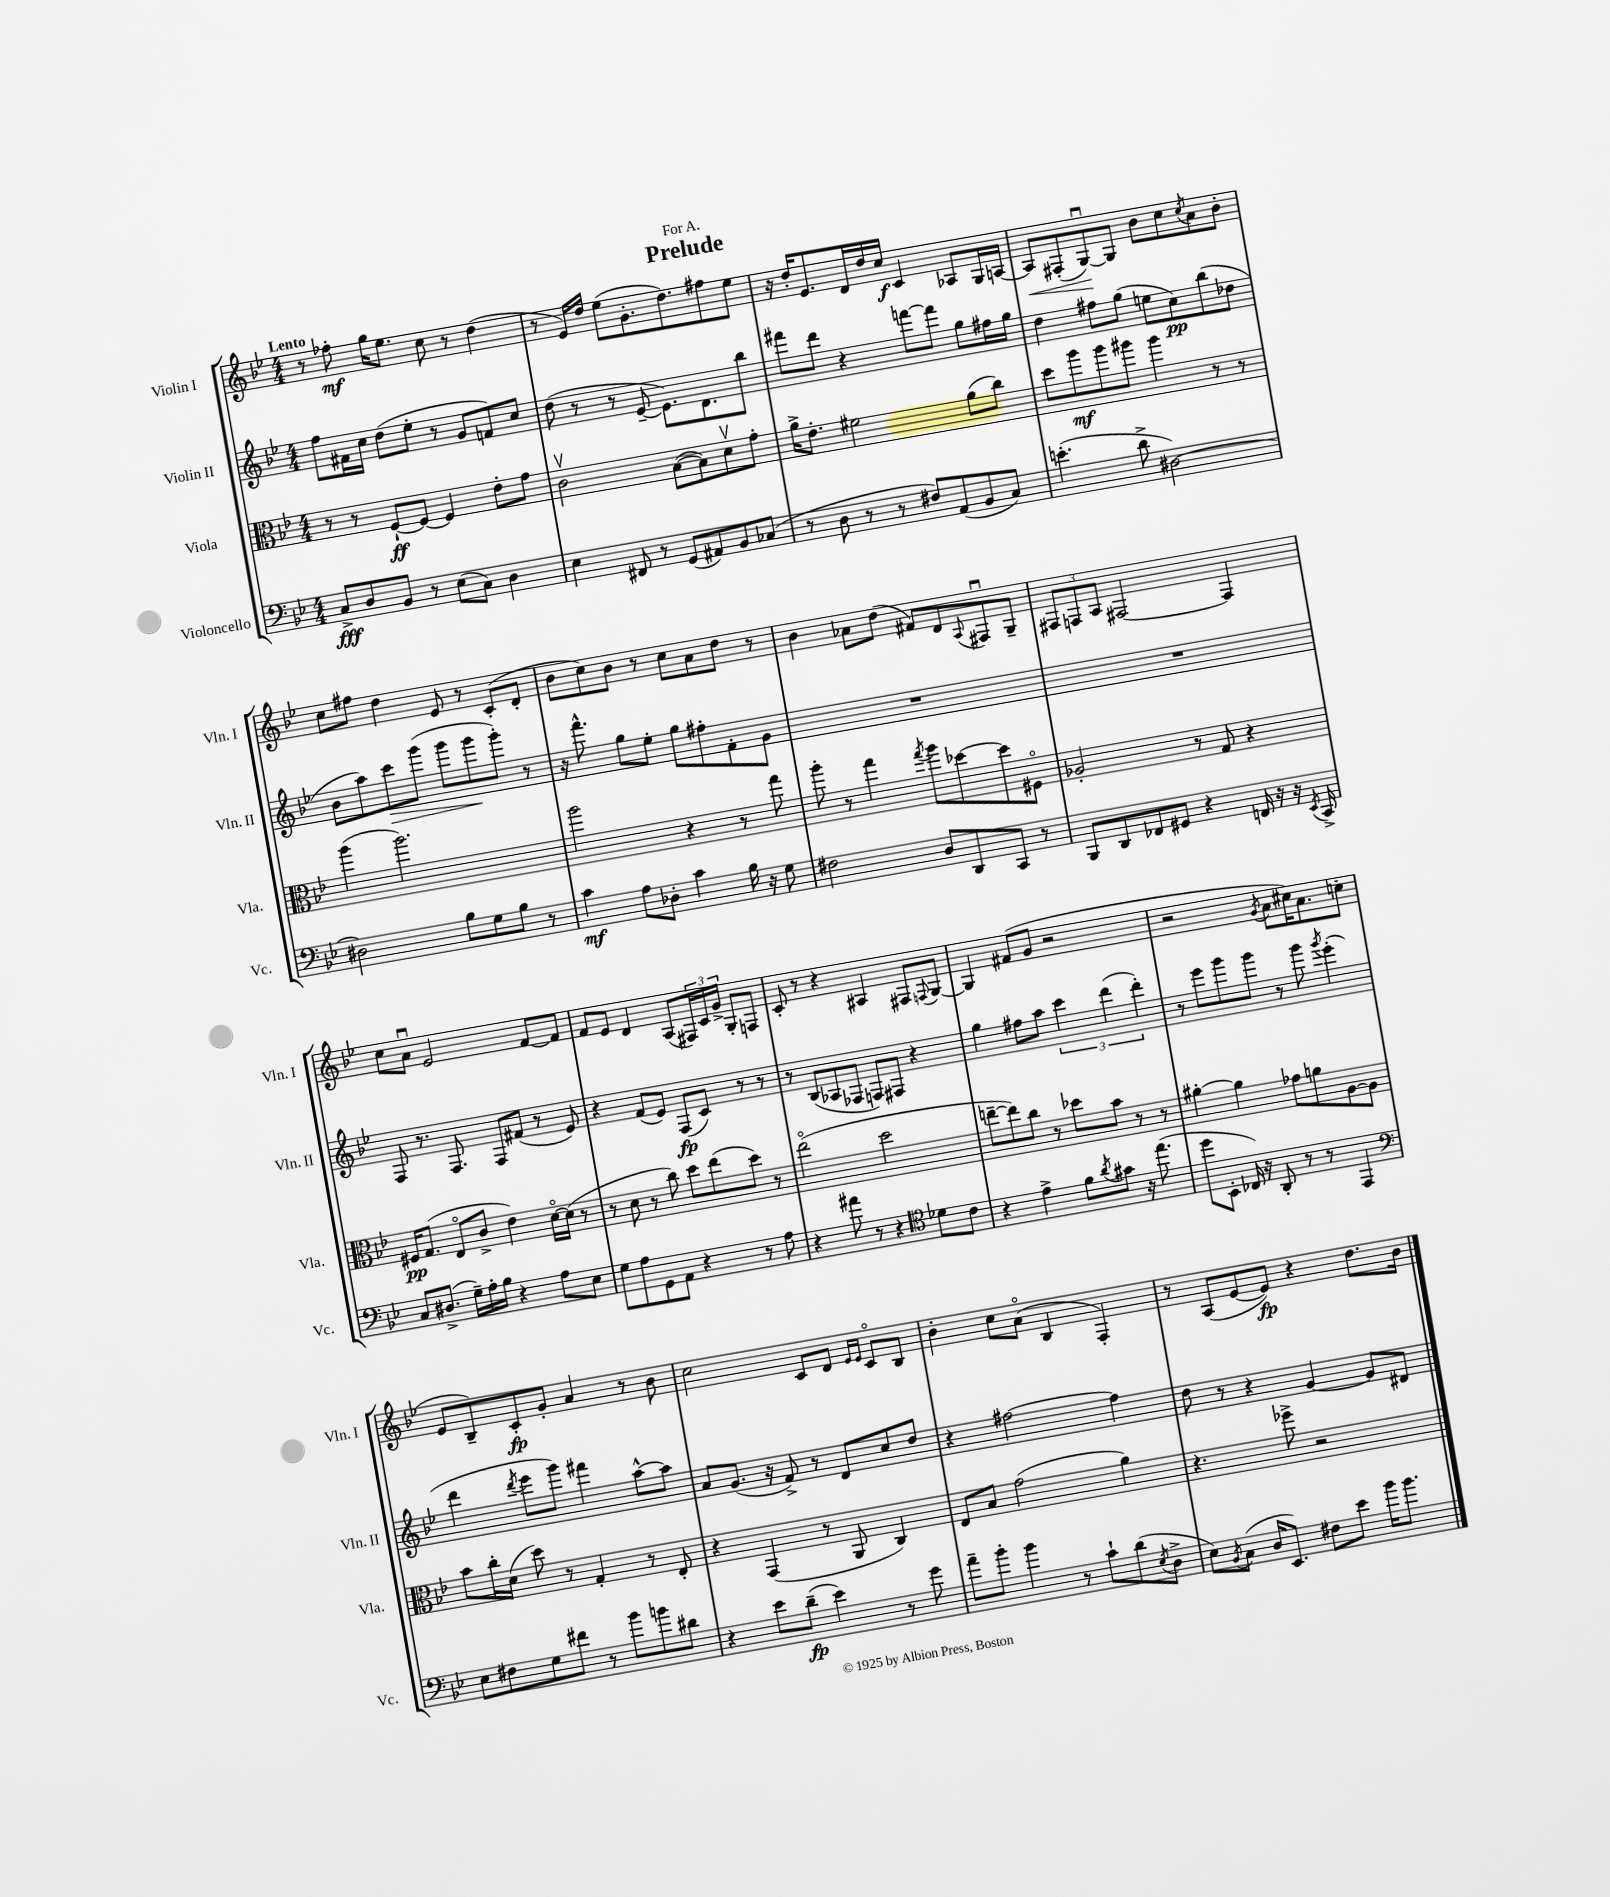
\header { title = "Prelude" dedication = "For A." }
<<
\new StaffGroup <<
\new Staff = "s0" \with { instrumentName = "Violin I" shortInstrumentName = "Vln. I" } {
    \clef treble \key bes \major \numericTimeSignature \time 4/4 \tempo "Lento"
    r8 fes''8-.\mf g''16 ees''8. c''8 r8 d''4( |
    r8 ees'16) d''16 ees''8( g'8.-. d''8.) fis''8 ees''8 |
    r16 d''16-. ees'8. d'16 d''16 c''16\f c'4 aes8 g16 a16~ |
    a8\< fis8-.( g8~\downbow\!) g8 bes'8 c''8 \acciaccatura { c''8 } a'8 bes'8-. |
    c''8 fis''8 d''4 ees'8 r8 c'8-.( d'8-. |
    bes'8 c''8) bes'8 r8 c''8 a'8 d''8 r8 |
    bes'4 aes'8 d''8( fis'8) d'8 \appoggiatura { a8 } fis8\downbow g8-- |
    \tuplet 3/2 { fis8 f8 a8 } fis2~ fis4 |
    c''8 a'8\downbow ees'2 f'8~ f'8 |
    f'8 ees'8 d'4 a8( \tuplet 3/2 { fis16) c'16 g'16-> } g8-. f8 |
    c'8-. r8 r4 ais4 fis8 \appoggiatura { f8 } g8~ |
    g4 fis'8( g'8 r2 |
    r2 \acciaccatura { g'8 } a'8 cis''16) a'8. c''8( |
    ees'8 bes8--) c'8-.\fp g'8-. a'4 r8 bes'8 |
    c''2 c'8 d'8 \grace { ees'16 ees'16 } c'8\flageolet bes8 |
    bes'4-. c''8 a'8\flageolet( bes4 f4-.) |
    r8 a8( ees'8~ ees'8\fp) r4 d''8. bes'16 \bar "|." |
}
\new Staff = "s1" \with { instrumentName = "Violin II" shortInstrumentName = "Vln. II" } {
    \clef treble \key bes \major \numericTimeSignature \time 4/4
    f''8 fis'16 c''16 d''8( ees''8-. r8 g'8 f'8) c''8 |
    d''8( r8 r8 ees'8~-- ees'8.) d'8. bes''8 |
    fis'''8 d'''8 r4 f'''8~ f'''8 g''8 fis''16 g''16 |
    d''4 fis''8 g''8( e''8 c''8\pp) bes''8( des''8 |
    bes'8 a''8) c'''8\> g'''8( g'''8 g'''8\! g'''8-.) r8 |
    r16 f'''8.-^ g''8 ees''8-. g''8 fis''8-. f'8-. g'8 |
    R1 |
    R1 |
    f8 r8. f8. f8 fis'8( r8 ees'8) |
    r4 f'8( ees'8) f8\fp( c'8) r8 r8 |
    r8 bes8( aes8 fes8 f8) fis8 r4 |
    g''4 fis''8 a''8 \tuplet 3/2 { c'''4 d'''4( d'''4-.) } |
    r8 ees'''8 g'''8 g'''8 r8 g'''8 \acciaccatura { g'''8 } ees'''4-.( |
    d'''4 \acciaccatura { d'''8 } ees'''8 g'''8) fis'''4 a''8~-^ a''8 |
    a'8 g'8.( r16 f'8->) r8 d'8 c''8 d''8 |
    r4 fis''2~ fis''4 |
    d''8 r8 r4 g'4~ g'8 dis'8 \bar "|." |
}
\new Staff = "s2" \with { instrumentName = "Viola" shortInstrumentName = "Vla." } {
    \clef alto \key bes \major \numericTimeSignature \time 4/4
    r8 r8 f8~-!\ff f8~ f4 ees'8-. g'8 |
    c'2\upbow bes8~( bes8) d'8\upbow g'8-. |
    a'16-> ees'8.-. fis'2 a'8( c''8) |
    d''8 a''8\mf a''8 ais''8 ais''4 r8 r8 |
    a''4( a''2.) |
    a''2 r4 r8 g''8 |
    a''8-. r8 g''4 \acciaccatura { g''8 } a''8 des''8~ des''8 fis8\flageolet |
    aes2-. r8 g8 r4 |
    fis16\pp g8.( ees8\flageolet c'8-> ees'4) d'16~\flageolet d'16( r8 |
    r8 d'8 r8 c''8) d''8 ees''8( d''8) r8 |
    ees''2\flageolet( d''2 |
    e''8~-- e''8) c''8 r8 des''8 bes'8 r8 r8 |
    ais'4~-. ais'4 ges'8 a'8 a8~ a8 |
    bes'8 c''16-. d'16( d''8) r8 g4-. r8 ees8-. |
    r4 g,4( r8 a,8 c4) |
    ees8 bes8 g'2( a'4) |
    r4. fes''8-> r2 \bar "|." |
}
\new Staff = "s3" \with { instrumentName = "Violoncello" shortInstrumentName = "Vc." } {
    \clef bass \key bes \major \numericTimeSignature \time 4/4
    c8->\fff d8 bes,8 r8 ees8( c8) d4 |
    ees4 fis,8 r8 g,8( ais,8) bes,8 ces8( |
    r8 d8 r8 r8 fis8) a,8( bes,8 c8) |
    e'4.-.( d'8-> dis2~) |
    dis2 bes8 g8 bes8 r8 |
    c'4\mf a8 des8-. c'4 bes16 r16 g8 |
    fis2 d8 d,8 c,8 r8 |
    bes,,8 d,8 fes,8 gis,8 r4 f,16 r16 r16 \acciaccatura { ees,8 } c,16-> |
    c8 dis8.->( g16--) a16-. bes16 r4 a8 ees8 |
    g8 a8 g,8 a,8 r4 r8 a8 |
    r4 ais'8 r8 r4 \clef tenor des'8 c'8 |
    r4 ees'4-> f'8 \acciaccatura { a'8 } gis'8 r16 ees''8.( |
    d''8 bes,8-. ces16) r16 a,8-. r8 r8 ees,4 |
    \clef bass ees8 fis8 g8 fis'8 r8 bes'8 b'8 dis'8 |
    r4 ees'8 d'8--\fp( ees'4) r8 g'8 |
    a'8-- bes'8-. bes'4 r8 c'8-! d'8( \acciaccatura { ees8 } d8-> |
    ees8) \acciaccatura { bes,8 } c8( d16 ees,8.) fis8 ees'8 bes'16 bes'8. \bar "|." |
}
>>
>>
\layout { \context { \Score \remove "Bar_number_engraver" } }
